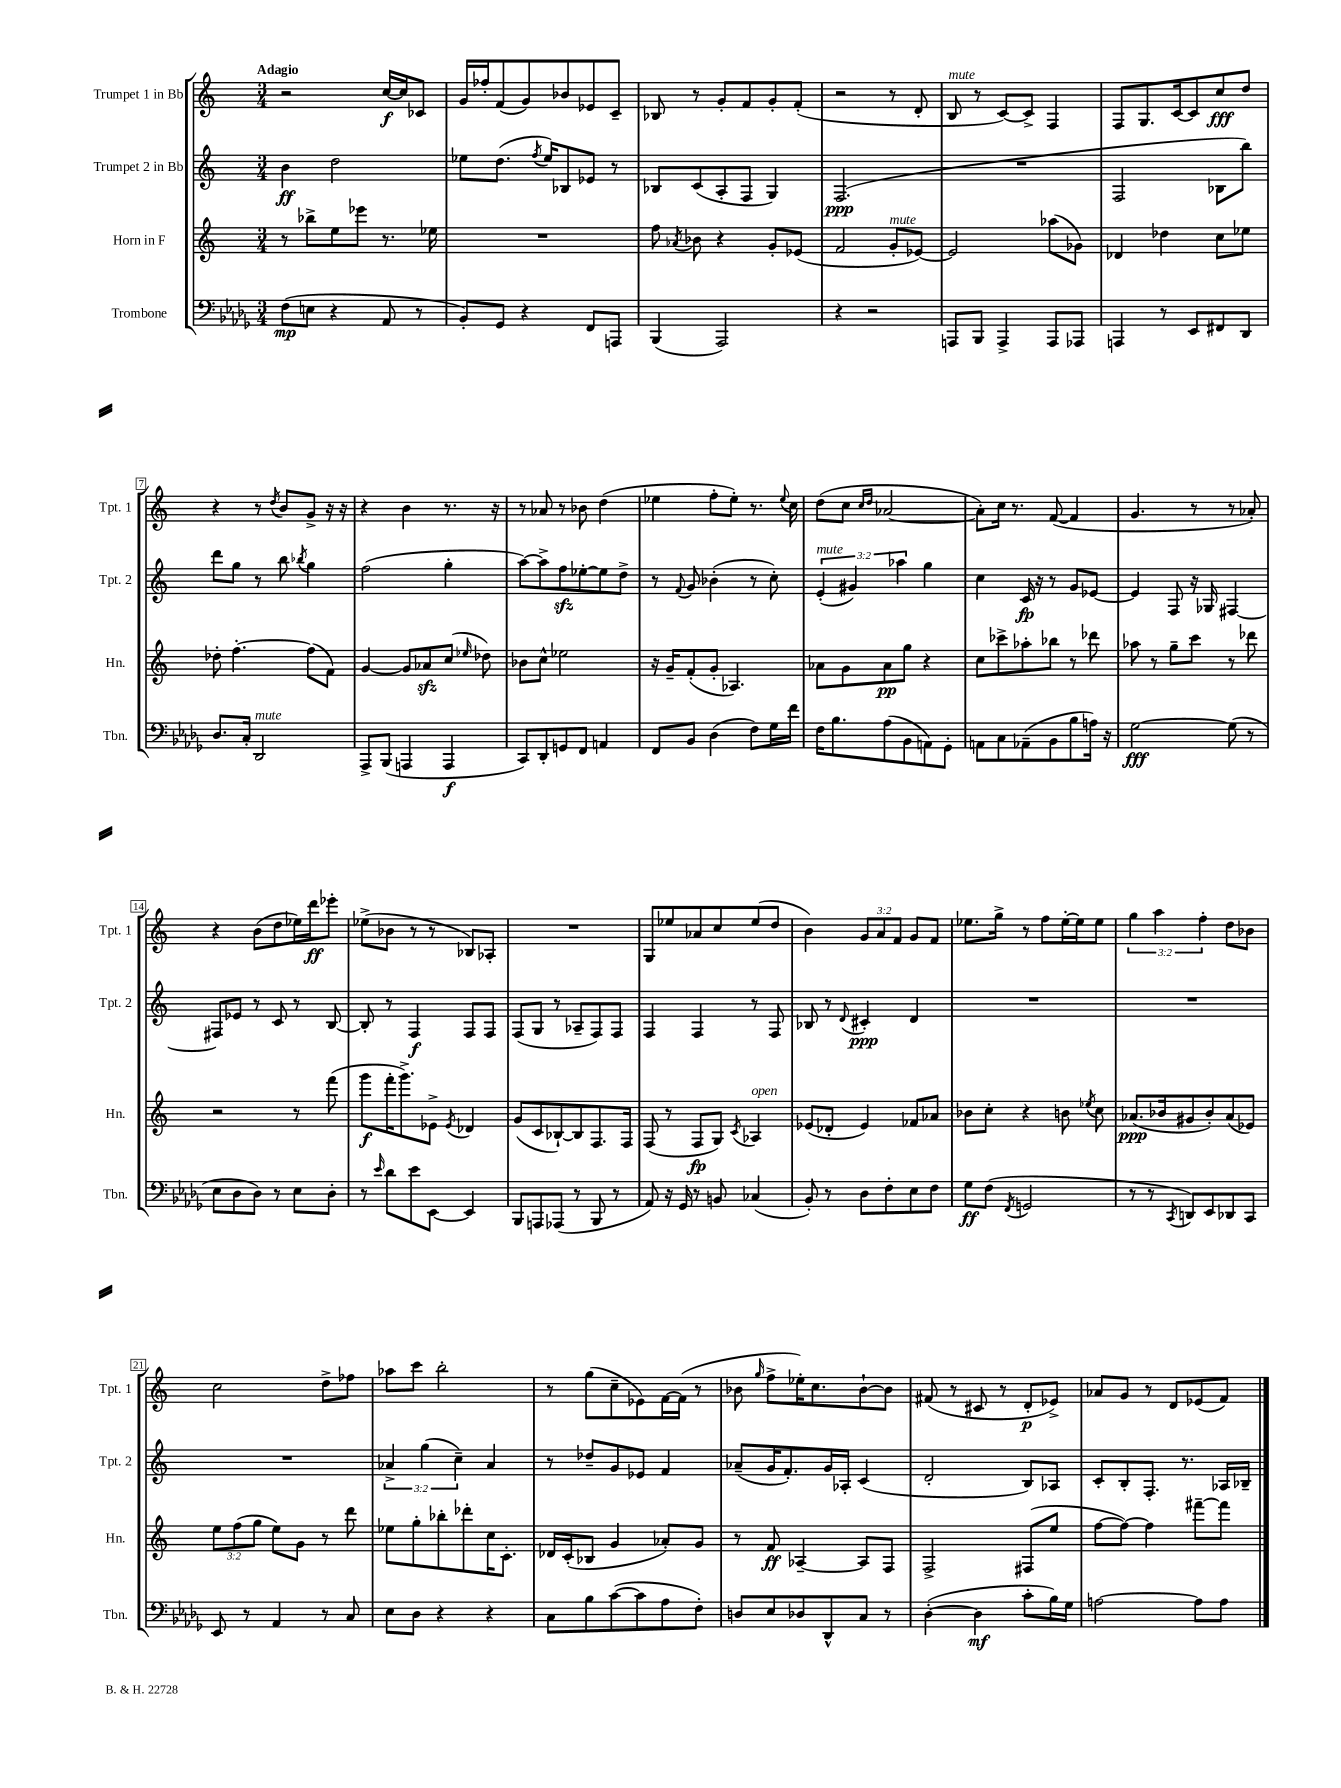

**kern	**dynam	**kern	**dynam	**kern	**dynam	**kern	**dynam
*part4	*part4	*part3	*part3	*part2	*part2	*part1	*part1
*staff4	*staff4	*staff3	*staff3	*staff2	*staff2	*staff1	*staff1
*I"Trombone	*	*I"Horn in F	*	*I"Trumpet 2 in Bb	*	*I"Trumpet 1 in Bb	*
*I'Tbn.	*	*I'Hn.	*	*I'Tpt. 2	*	*I'Tpt. 1	*
*clefF4	*	*clefG2	*	*clefG2	*	*clefG2	*
*k[b-e-a-d-g-]	*	*k[]	*	*k[]	*	*k[]	*
*M3/4	*	*M3/4	*	*M3/4	*	*M3/4	*
=1	=1	=1	=1	=1	=1	=1	=1
!	!	!	!	!	!	!LO:TX:a:B:t=Adagio	!
(8F\L	mp	8r	.	4b\	ff	2r	.
8En\J	.	8bb-X^\L	.	.	.	.	.
4r	.	8ee\	.	2dd\	.	.	.
.	.	8eee-X\J	.	.	.	.	.
8AA-/	.	8.r	.	.	.	[16cc/LL	f
.	.	.	.	.	.	16cc/J]	.
8r	.	.	.	.	.	8c-X/J	.
.	.	16ee-X\	.	.	.	.	.
=2	=2	=2	=2	=2	=2	=2	=2
8BB-'/L)	.	2.r	.	8ee-X\L	.	16g/LL	.
.	.	.	.	.	.	16ff-X'/J	.
8GG-/J	.	.	.	(8.dd\J	.	(8f/	.
4r	.	.	.	.	.	8g/)	.
.	.	.	.	8qff/	.	.	.
.	.	.	.	16ee-/KL)	.	.	.
.	.	.	.	8B-X/	.	8b-X/	.
8FF/L	.	.	.	8e-X/J	.	8e-X/	.
8AAAn/J	.	.	.	8r	.	8c~/J	.
=3	=3	=3	=3	=3	=3	=3	=3
(4BBB-/	.	8ff\	.	8B-X/L	.	8B-X/	.
.	.	8qa-X/	.	.	.	.	.
.	.	8b-X\	.	(8c/	.	8r	.
2AAA-/)	.	4r	.	8A'/	.	8g'/L	.
.	.	.	.	8F/J	.	8f/	.
.	.	8g'/L	.	4G/)	.	8g'/	.
.	.	(8e-X/J	.	.	.	(8f'/J	.
=4	=4	=4	=4	=4	=4	=4	=4
4r	.	2f/	.	(2.F/	ppp	2r	.
2r	.	.	.	.	.	.	.
!	!	!LO:TX:a:i:t=mute	!	!	!	!	!
.	.	8g'/L	.	.	.	8r	.
.	.	[8e-X/J)	.	.	.	8d'/	.
=5	=5	=5	=5	=5	=5	=5	=5
!	!	!	!	!	!	!LO:TX:a:i:t=mute	!
8AAAn/L	.	2e-/]	.	2.r	.	8B/	.
8BBB-/J	.	.	.	.	.	8r	.
4AAA^/	.	.	.	.	.	[8c/L)	.
.	.	.	.	.	.	8c^/J]	.
8AAA/L	.	(8aa-X\L	.	.	.	4F/	.
8AAA-X/J	.	8g-X\J)	.	.	.	.	.
=6	=6	=6	=6	=6	=6	=6	=6
4AAAn/	.	4d-X/	.	2F/	.	8F/L	.
.	.	.	.	.	.	8.G/	.
8r	.	4dd-X\	.	.	.	.	.
.	.	.	.	.	.	[16c/k	.
8EE-/L	.	.	.	.	.	8c/]	.
8FF#X/	.	8cc\L	.	8B-X\L	.	8cc/	fff
8DD-/J	.	8ee-X\J	.	8bb\J)	.	8dd/J	.
!!LO:LB:g=z
=7	=7	=7	=7	=7	=7	=7	=7
8.D-/L	.	8dd-X'\	.	8ddd\L	.	4r	.
.	.	[4.ff'\	.	8gg\J	.	.	.
16C'/Jk	.	.	.	.	.	.	.
!LO:TX:a:i:t=mute	!	!	!	!	!	!	!
2DD-/	.	.	.	8r	.	8r	.
.	.	.	.	.	.	8qdd/	.
.	.	.	.	8bb\	.	8b/L	.
.	.	.	.	8qbb-X/	.	.	.
.	.	(8ff\L]	.	4gg\	.	8g^/J	.
.	.	8f\J)	.	.	.	16r	.
.	.	.	.	.	.	16r	.
=8	=8	=8	=8	=8	=8	=8	=8
8AAA-^/L	.	[4g/	.	(2ff\	.	4r	.
(8BBB-/J	.	.	.	.	.	.	.
4AAAn/	.	8g/L]	.	.	.	4b\	.
.	.	8a-Xzz/	.	.	.	.	.
4AAA/	f	(8cc/J	.	4gg'\	.	8.r	.
.	.	16qqee-X/	.	.	.	.	.
.	.	8dd-X\)	.	.	.	.	.
.	.	.	.	.	.	16r	.
=9	=9	=9	=9	=9	=9	=9	=9
8CC/L)	.	8b-X\L	.	[8aa\L)	.	8r	.
8DD-'/	.	8cc^^\J	.	8aa^\]	.	8a-X/	.
8GGn/	.	2ee-X\	.	8ffzz\	.	8r	.
8FF/J	.	.	.	[8ee-X'\	.	8b-X\	.
4AAn/	.	.	.	8ee-\]	.	(4dd\	.
.	.	.	.	8dd^\J	.	.	.
=10	=10	=10	=10	=10	=10	=10	=10
8FF/L	.	16r	.	8r	.	4ee-X\	.
.	.	16g~/KL	.	.	.	.	.
.	.	.	.	8qqf/	.	.	.
8BB-/J	.	(8f'/	.	8g/	.	.	.
(4D-\	.	8g'/J	.	(4b-X'\	.	8ff'\L	.
.	.	4.A-X/)	.	.	.	8ee-'\J)	.
8F\L)	.	.	.	8r	.	8.r	.
16G-\L	.	.	.	8cc'\)	.	.	.
.	.	.	.	.	.	8qqee-/	.
16f\JJ	.	.	.	.	.	16cc\	.
=11	=11	=11	=11	=11	=11	=11	=11
!	!	!	!	!LO:TX:a:i:t=mute	!	!	!
16F\KL	.	8a-X\L	.	(6e'/	.	(8dd\L	.
8.B-\	.	.	.	.	.	.	.
.	.	8g\	.	.	.	8cc\J	.
.	.	.	.	6g#X/)	.	.	.
.	.	.	.	.	.	16qqcc/LL	.
.	.	.	.	.	.	16qqdd/JJ	.
(8A-\	.	8a-\	pp	.	.	[2a-X/	.
.	.	.	.	6aa-X\	.	.	.
8BB-\	.	8gg\J	.	.	.	.	.
8AAn\)	.	4r	.	4gg\	.	.	.
8GG-'\J	.	.	.	.	.	.	.
=12	=12	=12	=12	=12	=12	=12	=12
8AAn\L	.	8cc\L	.	4cc\	.	8a-'\L])	.
8C\	.	8ccc-X^\	.	.	.	16cc\Jk	.
.	.	.	.	.	.	8.r	.
(8AA-X~\	.	8aa-X'\	.	16c/	fp	.	.
.	.	.	.	16r	.	.	.
8BB-\	.	8bb-X\J	.	8r	.	([8f/	.
8B-\	.	8r	.	8g/L	.	4f/]	.
16An\Jk)	.	8ddd-X\	.	[8e-X/J	.	.	.
16r	.	.	.	.	.	.	.
=13	=13	=13	=13	=13	=13	=13	=13
[2G-\	fff	8aa-X\	.	4e-/]	.	4.g/	.
.	.	8r	.	.	.	.	.
.	.	8gg~\L	.	8F/	.	.	.
.	.	8ccc\J	.	16r	.	8r	.
.	.	.	.	16G-X/	.	.	.
(8G-\]	.	8r	.	[4F#X/	.	8r	.
8r	.	8ddd-X\	.	.	.	8a-X'/)	.
!!LO:LB:g=z
=14	=14	=14	=14	=14	=14	=14	=14
8E-\L	.	2r	.	8F#X/L]	.	4r	.
8D-\	.	.	.	8e-X/J	.	.	.
8D-\J)	.	.	.	8r	.	(8b\L	.
8r	.	.	.	8c/	.	8dd\	.
8E-\L	.	8r	.	8r	.	16ee-X\L)	.
.	.	.	.	.	.	16ddd\J	ff
8D-'\J	.	(8fff\	.	[8B/	.	8eee-X'\J	.
=15	=15	=15	=15	=15	=15	=15	=15
8r	.	8ggg\L	f	8B'/]	.	(8ee-X^\L	.
16qqe-/	.	.	.	.	.	.	.
8d-\L	.	16fff'\K	.	8r	.	8b-X\J	.
.	.	8.ggg^\)	.	.	.	.	.
8e-\	.	.	.	4F/	f	8r	.
[8EE-\J	.	8e-X^\J	.	.	.	8r	.
.	.	8qe-/	.	.	.	.	.
4EE-/]	.	4d-X/	.	8F/L	.	8B-X/L)	.
.	.	.	.	8F/J	.	8A-X'/J	.
=16	=16	=16	=16	=16	=16	=16	=16
8BBB-/L	.	(8g/L	.	(8F/L	.	2.r	.
8AAAn/	.	8c/	.	8G/J	.	.	.
(8AAA-X/J	.	[8B-X`/)	.	8r	.	.	.
8r	.	8B-/]	.	8A-X~/L	.	.	.
8BBB-/	.	8.F/	.	8F/)	.	.	.
8r	.	.	.	8F/J	.	.	.
.	.	16F/Jk	.	.	.	.	.
=17	=17	=17	=17	=17	=17	=17	=17
8AA-/)	.	(8F/	.	4F/	.	8G/L	.
16r	.	8r	.	.	.	8ee-X/	.
16GG-/	.	.	.	.	.	.	.
8r	.	8F/L	fp	4F/	.	8a-X/	.
8BBn/	.	8G/J)	.	.	.	8cc/	.
.	.	8qc/	.	.	.	.	.
!	!	!LO:TX:a:i:t=open	!	!	!	!	!
(4C-X/	.	4A-X/	.	8r	.	(8ee-/	.
.	.	.	.	8F/	.	8dd/J	.
=18	=18	=18	=18	=18	=18	=18	=18
8BB-'/)	.	(8e-X/L	.	8B-X/	.	4b\)	.
8r	.	8d-X'/J	.	8r	.	.	.
.	.	.	.	8qqd/	.	.	.
8D-\L	.	4e-/)	.	4c#X'/	ppp	12g/L	.
.	.	.	.	.	.	12a/	.
8F'\	.	.	.	.	.	.	.
.	.	.	.	.	.	12f/J	.
8E-\	.	8f-X/L	.	4d/	.	8g/L	.
8F\J	.	8a-X/J	.	.	.	8f/J	.
=19	=19	=19	=19	=19	=19	=19	=19
8G-\L	ff	8b-X\L	.	2.r	.	8.ee-X\L	.
(8F\J	.	8cc'\J	.	.	.	.	.
.	.	.	.	.	.	16gg^\Jk	.
8qFF/	.	.	.	.	.	.	.
2GGn/	.	4r	.	.	.	8r	.
.	.	.	.	.	.	8ff\L	.
.	.	8bn\	.	.	.	[16ee-'\L	.
.	.	.	.	.	.	16ee-\J]	.
.	.	8qee-X/	.	.	.	.	.
.	.	8cc\	.	.	.	8ee-\J	.
=20	=20	=20	=20	=20	=20	=20	=20
8r	.	(8.a-X/L	ppp	2.r	.	6gg\	.
8r	.	.	.	.	.	.	.
.	.	.	.	.	.	6aa\	.
.	.	16b-X/k	.	.	.	.	.
8qCC/	.	.	.	.	.	.	.
8DDn/L)	.	8g#X/	.	.	.	.	.
.	.	.	.	.	.	6ff'\	.
8EE-/	.	8b-'/)	.	.	.	.	.
8DD-X/	.	(8a-/	.	.	.	8dd\L	.
8CC/J	.	8e-X/J)	.	.	.	8b-X\J	.
!!LO:LB:g=z
=21	=21	=21	=21	=21	=21	=21	=21
8EE-/	.	12ee\L	.	2.r	.	2cc\	.
.	.	(12ff\	.	.	.	.	.
8r	.	.	.	.	.	.	.
.	.	12gg\J	.	.	.	.	.
4AA-/	.	8ee\L)	.	.	.	.	.
.	.	8g\J	.	.	.	.	.
8r	.	8r	.	.	.	8dd^\L	.
8C/	.	8ddd\	.	.	.	8ff-X\J	.
=22	=22	=22	=22	=22	=22	=22	=22
8E-\L	.	8ee-X\L	.	6a-X^/	.	8aa-X\L	.
8D-\J	.	8gg'\	.	.	.	8ccc\J	.
.	.	.	.	(6gg\	.	.	.
4r	.	8bb-X'\	.	.	.	2bb'\	.
.	.	.	.	6cc~\)	.	.	.
.	.	8ddd-X'\	.	.	.	.	.
4r	.	16cc\K	.	4a-/	.	.	.
.	.	8.c'\J	.	.	.	.	.
=23	=23	=23	=23	=23	=23	=23	=23
8C\L	.	16d-X/LL	.	8r	.	8r	.
.	.	(16c'/J	.	.	.	.	.
8B-\	.	8B-X/J	.	8dd-X~/L	.	(8gg\L	.
([8c\	.	4g/	.	8g/	.	8cc~\	.
8c\]	.	.	.	8e-X/J	.	8e-X\)	.
8A-\	.	8a-X'/L)	.	4f/	.	[16f\L	.
.	.	.	.	.	.	(16f\JJ]	.
8F'\J)	.	8g/J	.	.	.	8r	.
=24	=24	=24	=24	=24	=24	=24	=24
8Dn/L	.	8r	.	(8a-X~/L	.	8b-X\	.
.	.	.	.	.	.	16qqgg/	.
8E-/	.	8f/	ff	16g/K	.	8ff^\L	.
.	.	.	.	8.f'/)	.	.	.
8D-X/	.	[4A-X~/	.	.	.	16ee-X'\K)	.
.	.	.	.	.	.	8.cc\	.
8DD-^^/	.	.	.	16g/L	.	.	.
.	.	.	.	16A-X'/JJ	.	.	.
8C/J	.	8A-/L]	.	(4c/	.	[8b-`\	.
8r	.	8F/J	.	.	.	8b-\J]	.
=25	=25	=25	=25	=25	=25	=25	=25
([4D-'\	.	2F^/	.	2d'/	.	(8f#X/	.
.	.	.	.	.	.	8r	.
4D-\]	mf	.	.	.	.	8c#X/	.
.	.	.	.	.	.	8r	.
8c'\L	.	(8F#X/L	.	8B/L)	.	8d'/L	p
16B-\L)	.	8ee/J	.	8A-X/J	.	8e-X^/J)	.
16G-\JJ	.	.	.	.	.	.	.
=26	=26	=26	=26	=26	=26	=26	=26
[2An\	.	[8ff\L	.	8c'/L	.	8a-X/L	.
.	.	8ff\J_)	.	8B'/	.	8g/J	.
.	.	4ff\]	.	8.F'/J	.	8r	.
.	.	.	.	.	.	8d/L	.
.	.	.	.	8.r	.	.	.
8A\L]	.	[8fff#X~\L	.	.	.	(8e-X/	.
8A\J	.	8fff#\J]	.	16A-X/LL	.	8f/J)	.
.	.	.	.	16B-X~/JJ	.	.	.
==	==	==	==	==	==	==	==
*-	*-	*-	*-	*-	*-	*-	*-
